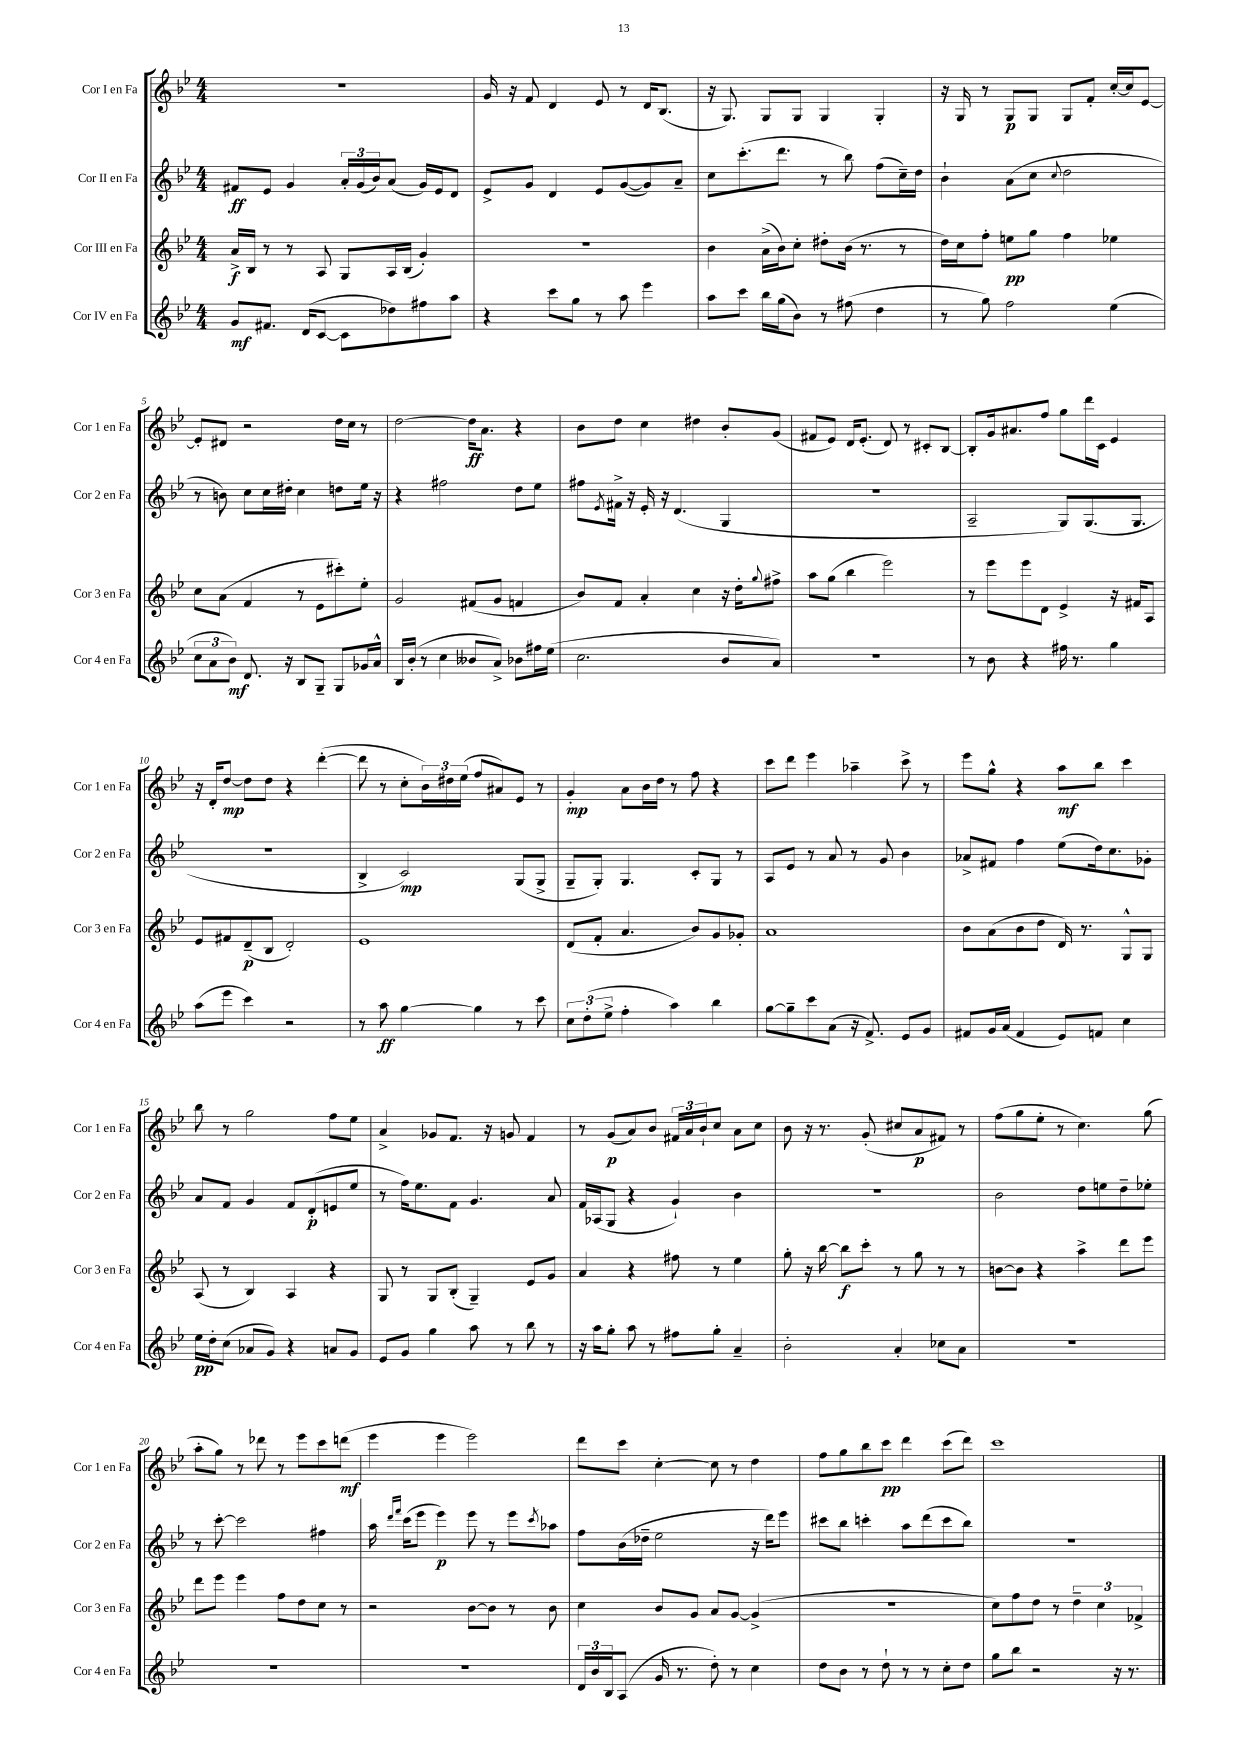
<<
\new StaffGroup <<
\new Staff = "s0" \with { instrumentName = "Cor I en Fa" shortInstrumentName = "Cor 1 en Fa" } {
    \clef treble \key bes \major \numericTimeSignature \time 4/4
    R1 |
    g'16 r16 f'8 d'4 ees'8 r8 d'16 bes8.( |
    r16 g8.) g8 g8 g4 g4-. |
    r16 g16 r8 g8\p g8 g8 f'8-. c''16~-. c''16 ees'8~ |
    ees'8-. dis'8 r2 d''16 c''16 r8 |
    d''2~ d''16\ff a'8. r4 |
    bes'8 d''8 c''4 dis''4 bes'8-. g'8( |
    fis'8 ees'8) d'16 ees'8.-.( d'8) r8 cis'8-. bes8~ |
    bes8-. g'16 ais'8. f''8 g''8 d'''16 c'16 ees'4 |
    r16 d'16-. d''8~\mp d''8 d''8 r4 d'''4~-.( |
    d'''8 r8 c''8-. \tuplet 3/2 { bes'16) dis''16 ees''16( } f''8 ais'8) ees'8 r8 |
    g'4-.\mp a'8 bes'16 d''16 r8 f''8 r4 |
    c'''8 d'''8 ees'''4 aes''4-- c'''8-> r8 |
    ees'''8 g''8-^ r4 a''8\mf bes''8 c'''4 |
    bes''8 r8 g''2 f''8 ees''8 |
    a'4-> ges'8 f'8. r16 g'8 f'4 |
    r8 g'8\p( a'8) bes'8 \tuplet 3/2 { fis'16 a'16 bes'16-! } c''8 a'8 c''8 |
    bes'8 r16 r8. g'8-.( cis''8 a'8\p fis'8) r8 |
    f''8( g''8 ees''8-. r8 c''4.) g''8( |
    a''8-. g''8) r8 des'''8 r8 ees'''8 c'''8 d'''8\mf( |
    ees'''4 ees'''4 ees'''2) |
    d'''8 c'''8 c''4~-. c''8 r8 d''4 |
    f''8 g''8 bes''8 c'''8\pp d'''4 c'''8( d'''8) |
    c'''1 \bar "|." |
}
\new Staff = "s1" \with { instrumentName = "Cor II en Fa" shortInstrumentName = "Cor 2 en Fa" } {
    \clef treble \key bes \major \numericTimeSignature \time 4/4
    fis'8\ff ees'8 g'4 \tuplet 3/2 { a'16-. g'16( bes'16) } a'8( g'16) ees'16 d'8 |
    ees'8-> g'8 d'4 ees'8 g'8~( g'8) a'8-- |
    c''8 c'''8.-.( d'''8. r8 bes''8) f''8( c''16--) d''16 |
    bes'4-! a'8( c''8 \appoggiatura { c''8 } d''2 |
    r8 b'8) c''8 c''16 dis''16-. c''4 d''8 ees''16 r16 |
    r4 fis''2 d''8 ees''8 |
    fis''8 \acciaccatura { ees'8 } fis'16-> r16 ees'16-. r16 d'4.( g4 |
    R1 |
    a2-- g8) g8.( g8. |
    R1 |
    bes4-> c'2\mp) g8( g8-> |
    g8-- g8-.) g4. c'8-. g8 r8 |
    a8 ees'8 r8 a'8 r8 g'8 bes'4 |
    aes'8-> fis'8 f''4 ees''8( d''16) c''8. ges'8-. |
    a'8 f'8 g'4 f'8 d'8-.\p( e'8 ees''8 |
    r8 f''16) ees''8. f'8 g'4. a'8 |
    f'16 aes16( g8 r4 g'4-!) bes'4 |
    R1 |
    bes'2 d''8 e''8 d''8-- ees''8-. |
    r8 c'''8~-. c'''2 fis''4 |
    a''16 \grace { d'''16 f'''16 } c'''16( ees'''8 ees'''4\p) ees'''8 r8 ees'''8 \acciaccatura { c'''8 } aes''8 |
    f''8 bes'16( des''16-- ees''2 r16 d'''16) ees'''8 |
    cis'''8 bes''8 c'''4-. a''8 d'''8( c'''8 bes''8) |
    R1 \bar "|." |
}
\new Staff = "s2" \with { instrumentName = "Cor III en Fa" shortInstrumentName = "Cor 3 en Fa" } {
    \clef treble \key bes \major \numericTimeSignature \time 4/4
    a'16->\f bes16 r8 r8 a8 g8 a16 bes16( g'4-.) |
    R1 |
    bes'4 a'16->( bes'16) c''8-. dis''8-. bes'16( r8. r8 |
    d''16) c''16 f''8-. e''8\pp g''8 f''4 ees''4 |
    c''8 a'8( f'4 r8 ees'8 cis'''8-.) ees''8-. |
    g'2 fis'8( g'8 f'4 |
    bes'8) f'8 a'4-. c''4 r16 d''16-. \appoggiatura { g''8 } fis''8-> |
    a''8 g''8( bes''4 ees'''2) |
    r8 ees'''8 ees'''8 d'8 ees'4-> r16 fis'16 a8 |
    ees'8 fis'8 d'8--\p( bes8 d'2-.) |
    ees'1 |
    d'8( f'8-. a'4. bes'8) g'8 ges'8-. |
    a'1 |
    bes'8 a'8( bes'8 d''8 d'16) r8. g8-^ g8 |
    a8( r8 bes4) a4 r4 |
    g8 r8 g8 bes8-.( g4--) ees'8 g'8 |
    a'4 r4 fis''8 r8 ees''4 |
    g''8-. r16 bes''16~ bes''8\f c'''8-. r8 g''8 r8 r8 |
    b'8~ b'8 r4 a''4-> d'''8 ees'''8 |
    d'''8 ees'''8 ees'''4 f''8 d''8 c''8 r8 |
    r2 bes'8~ bes'8 r8 bes'8 |
    c''4 bes'8 g'8 a'8 g'8~ g'4->( |
    R1 |
    c''8) f''8 d''8 r8 \tuplet 3/2 { d''4-- c''4 fes'4-> } \bar "|." |
}
\new Staff = "s3" \with { instrumentName = "Cor IV en Fa" shortInstrumentName = "Cor 4 en Fa" } {
    \clef treble \key bes \major \numericTimeSignature \time 4/4
    g'8\mf fis'8. d'16( c'8~ c'8 des''8) fis''8 a''8 |
    r4 c'''8 g''8 r8 a''8 ees'''4 |
    a''8 c'''8 bes''16 g''16( bes'8) r8 fis''8( d''4 |
    r8 g''8) f''2 ees''4( |
    \tuplet 3/2 { c''8 a'8 bes'8\mf) } d'8. r16 bes8 g8-- g8 ges'16 a'16-^ |
    bes16 bes'16-.( r8 c''4 beses'8 a'8->) bes'8 fis''16 ees''16( |
    c''2. bes'8 a'8) |
    r1 |
    r8 bes'8 r4 fis''16 r8. g''4 |
    a''8( ees'''8 c'''4) r2 |
    r8 a''8\ff g''4~ g''4 r8 c'''8 |
    \tuplet 3/2 { c''8 d''8-.( ees''8-> } f''4-. a''4) bes''4 |
    g''8~ g''8-- c'''8 a'8( r16 f'8.->) ees'8 g'8 |
    fis'8 g'16 a'16( fis'4 ees'8) f'8 c''4 |
    ees''16\pp d''16-. c''8( aes'8 g'8) r4 a'8 g'8 |
    ees'8 g'8 g''4 a''8 r8 bes''8 r8 |
    r16 a''16 g''8-. a''8 r8 fis''8 g''8-. a'4-- |
    bes'2-. a'4-. ces''8 a'8 |
    R1 |
    R1 |
    R1 |
    \tuplet 3/2 { d'16 bes'16 bes16 } a8( g'16 r8. d''8-.) r8 c''4 |
    d''8 bes'8 r8 d''8-! r8 r8 c''8-. d''8 |
    g''8 bes''8 r2 r16 r8. \bar "|." |
}
>>
>>
